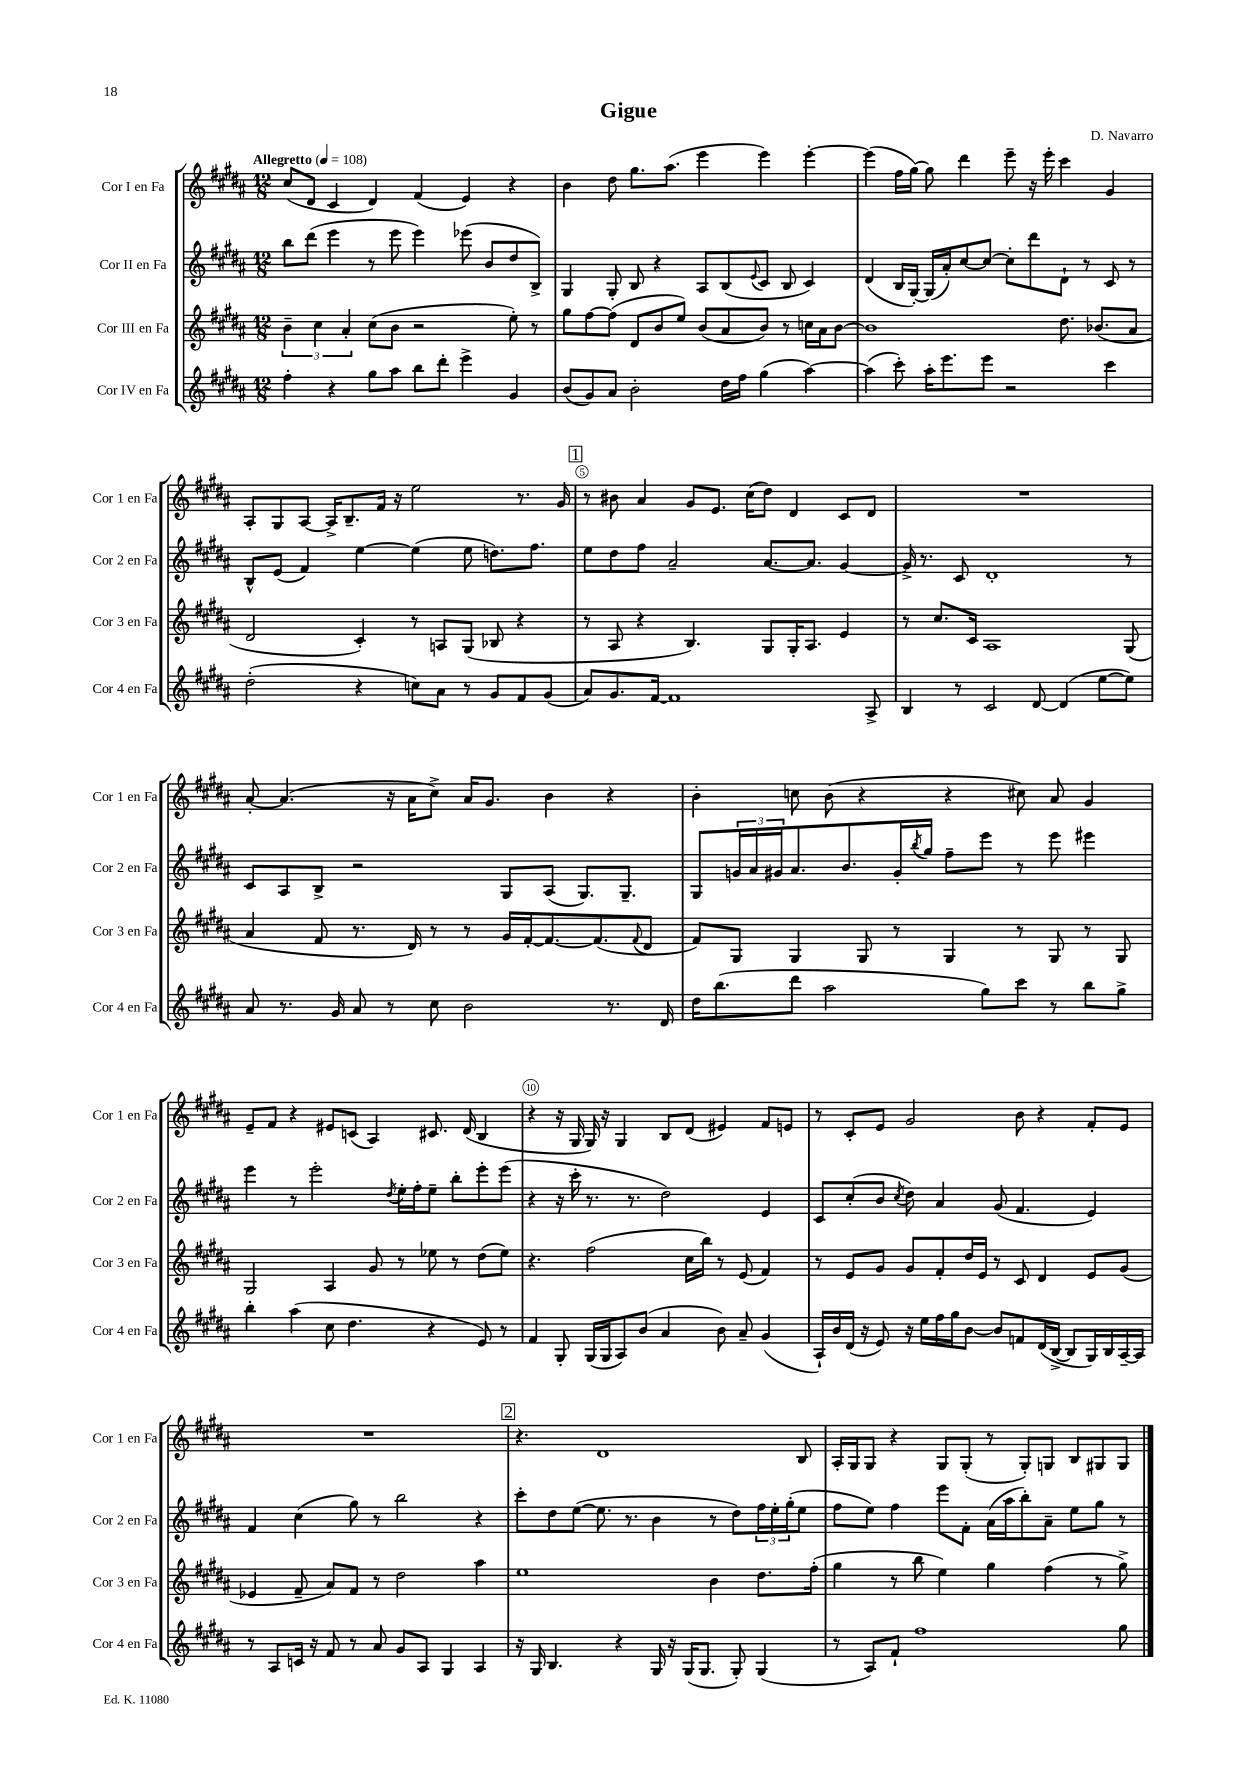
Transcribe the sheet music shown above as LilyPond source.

\header { title = "Gigue" composer = "D. Navarro" }
<<
\new StaffGroup <<
\new Staff = "s0" \with { instrumentName = "Cor I en Fa" shortInstrumentName = "Cor 1 en Fa" } {
    \clef treble \key b \major \numericTimeSignature \time 12/8 \tempo "Allegretto" 4 = 108
    cis''8( dis'8 cis'4 dis'4) fis'4( e'4) r4 |
    b'4 dis''8 gis''8. ais''8.( e'''4 e'''4) e'''4~-. |
    e'''4( fis''16 gis''16~) gis''8 dis'''4 e'''8-- r16 e'''16-. cis'''4 gis'4 |
    ais8-. gis8 ais8~ ais16-> b8.-- fis'16 r16 e''2 r8. gis'16 |
    \mark \markup { \box "1" } r8 bis'8 ais'4 gis'8 e'8. cis''16( dis''8) dis'4 cis'8 dis'8 |
    R1. |
    ais'8~-. ais'4.( r16 ais'16 cis''8->) ais'16 gis'8. b'4 r4 |
    b'4-. c''8 b'8( r4 r4 cis''8) ais'8 gis'4 |
    e'8-- fis'8 r4 eis'8 c'8( ais4) cis'8. dis'16( b4 |
    r4 r16 gis16 gis16) r16 gis4 b8 dis'8( eis'4) fis'8 e'8 |
    r8 cis'8-. e'8 gis'2 b'8 r4 fis'8-. e'8 |
    R1. |
    \mark \markup { \box "2" } r4. dis'1 b8 |
    ais16-. gis16 gis8 r4 gis8 gis8-.( r8 gis8-.) g8 b8 gis8 gis8 \bar "|." |
}
\new Staff = "s1" \with { instrumentName = "Cor II en Fa" shortInstrumentName = "Cor 2 en Fa" } {
    \clef treble \key b \major \numericTimeSignature \time 12/8
    b''8 dis'''8( e'''4 r8 e'''8 e'''4) ees'''8( b'8 dis''8 b8->) |
    gis4 gis8-. b8 r4 ais8 b8( \appoggiatura { e'8 } cis'8 b8 cis'4) |
    dis'4( b16 gis16~-.) gis16( ais'16-.) cis''8~ cis''8~ cis''8-. dis'''8 dis'8-! r8 cis'8 r8 |
    b8-^ e'8( fis'4) e''4~ e''4( e''8 d''8.) fis''8. |
    \mark \markup { \box "1" } e''8 dis''8 fis''8 ais'2-- ais'8.~ ais'8. gis'4~ |
    gis'16-> r8. cis'8 dis'1-. r8 |
    cis'8 ais8 b8-> r2 gis8 ais8( gis8.) gis8.-- |
    gis8 \tuplet 3/2 { g'16 ais'16 gis'16 } ais'8. b'8. gis'16-. \acciaccatura { b''8 } gis''16 fis''8-- e'''8 r8 e'''8 eis'''4 |
    e'''4 r8 e'''2-. \acciaccatura { dis''8 } e''16-. fis''16-. e''8-- b''8-. e'''8-. e'''8( |
    r4 r16 cis'''16-. r8. r8. dis''2) e'4 |
    cis'8 cis''8-.( b'8 \acciaccatura { cis''8 } dis''8) ais'4 gis'8( fis'4. e'4) |
    fis'4 cis''4( gis''8) r8 b''2 r4 |
    \mark \markup { \box "2" } cis'''8-. dis''8 e''8~( e''8. r8. b'4 r8 dis''8) \tuplet 3/2 { fis''16 e''16-. gis''16-.( } e''8 |
    fis''8 e''8) fis''4 e'''8 fis'8-. ais'16( ais''16 b''8-.) ais'8-- e''8 gis''8 r8 \bar "|." |
}
\new Staff = "s2" \with { instrumentName = "Cor III en Fa" shortInstrumentName = "Cor 3 en Fa" } {
    \clef treble \key b \major \numericTimeSignature \time 12/8
    \tuplet 3/2 { b'4-- cis''4 ais'4-. } cis''8( b'8 r2 e''8-.) r8 |
    gis''8 fis''8~ fis''8( dis'8 b'8 e''8) b'8( ais'8 b'8) r8 c''16 ais'16 b'8~ |
    b'1 dis''8. bes'8.( ais'8 |
    dis'2 cis'4-.) r8 a8 gis8( bes8 r4 |
    \mark \markup { \box "1" } r8 ais8 r4 b4.) gis8 gis16-. ais8. e'4 |
    r8 cis''8. cis'16 ais1 gis8( |
    ais'4 fis'8 r8. dis'16) r8 r8 gis'16 fis'16~-. fis'8.~ fis'8.( \appoggiatura { fis'8 } dis'8 |
    fis'8) gis8 gis4 gis8 r8 gis4 r8 gis8 r8 gis8 |
    gis2 ais4 gis'8 r8 ees''8 r8 dis''8( ees''8) |
    r4. fis''2( cis''16 b''16) r8 e'8( fis'4) |
    r8 e'8 gis'8 gis'8 fis'8-. dis''16 e'16 r8 cis'8 dis'4 e'8 gis'8( |
    ees'4 fis'8-- ais'8) fis'8 r8 dis''2 ais''4 |
    \mark \markup { \box "2" } e''1 b'4 dis''8. fis''16-.( |
    gis''4 r8 b''8 e''4) gis''4 fis''4( r8 gis''8->) \bar "|." |
}
\new Staff = "s3" \with { instrumentName = "Cor IV en Fa" shortInstrumentName = "Cor 4 en Fa" } {
    \clef treble \key b \major \numericTimeSignature \time 12/8
    fis''4-. r4 gis''8 ais''8 b''8 dis'''8-. e'''4-> gis'4 |
    b'8( gis'8) ais'8 b'2-. dis''16 fis''16 gis''4( ais''4~) |
    ais''4( cis'''8-.) ais''16-. e'''8. e'''8 r2 cis'''4 |
    dis''2-.( r4 c''8) ais'8 r8 gis'8 fis'8 gis'8( |
    \mark \markup { \box "1" } ais'8) gis'8. fis'16~ fis'1 ais8-> |
    b4 r8 cis'2 dis'8~ dis'4( e''8~ e''8) |
    ais'8 r8. gis'16 ais'8 r8 cis''8 b'2 r8. dis'16 |
    dis''16 b''8.( dis'''8 ais''2 gis''8) cis'''8 r8 b''8 gis''8-> |
    b''4-. ais''4( cis''8 dis''4. r4 e'8) r8 |
    fis'4 gis8-. gis16( gis16 ais8) b'8( ais'4 b'8) ais'8-- gis'4( |
    ais16-!) b'16 dis'16( r16 e'8) r16 e''16 fis''16 gis''16 b'8~ b'8 f'8 dis'16( b16~-> b8 gis16) b16 ais16~-- ais16 |
    r8 ais8 c'16 r16 fis'8 r8 ais'8 gis'8 ais8 gis4 ais4 |
    \mark \markup { \box "2" } r16 gis16 b4. r4 gis16 r16 gis16( gis8. gis8-.) gis4( |
    r8 ais8) fis'8-! fis''1 gis''8 \bar "|." |
}
>>
>>
\layout { \context { \Score \override BarNumber.break-visibility = ##(#f #t #t) barNumberVisibility = #(every-nth-bar-number-visible 5) \override BarNumber.stencil = #(make-stencil-circler 0.1 0.3 ly:text-interface::print) } }
